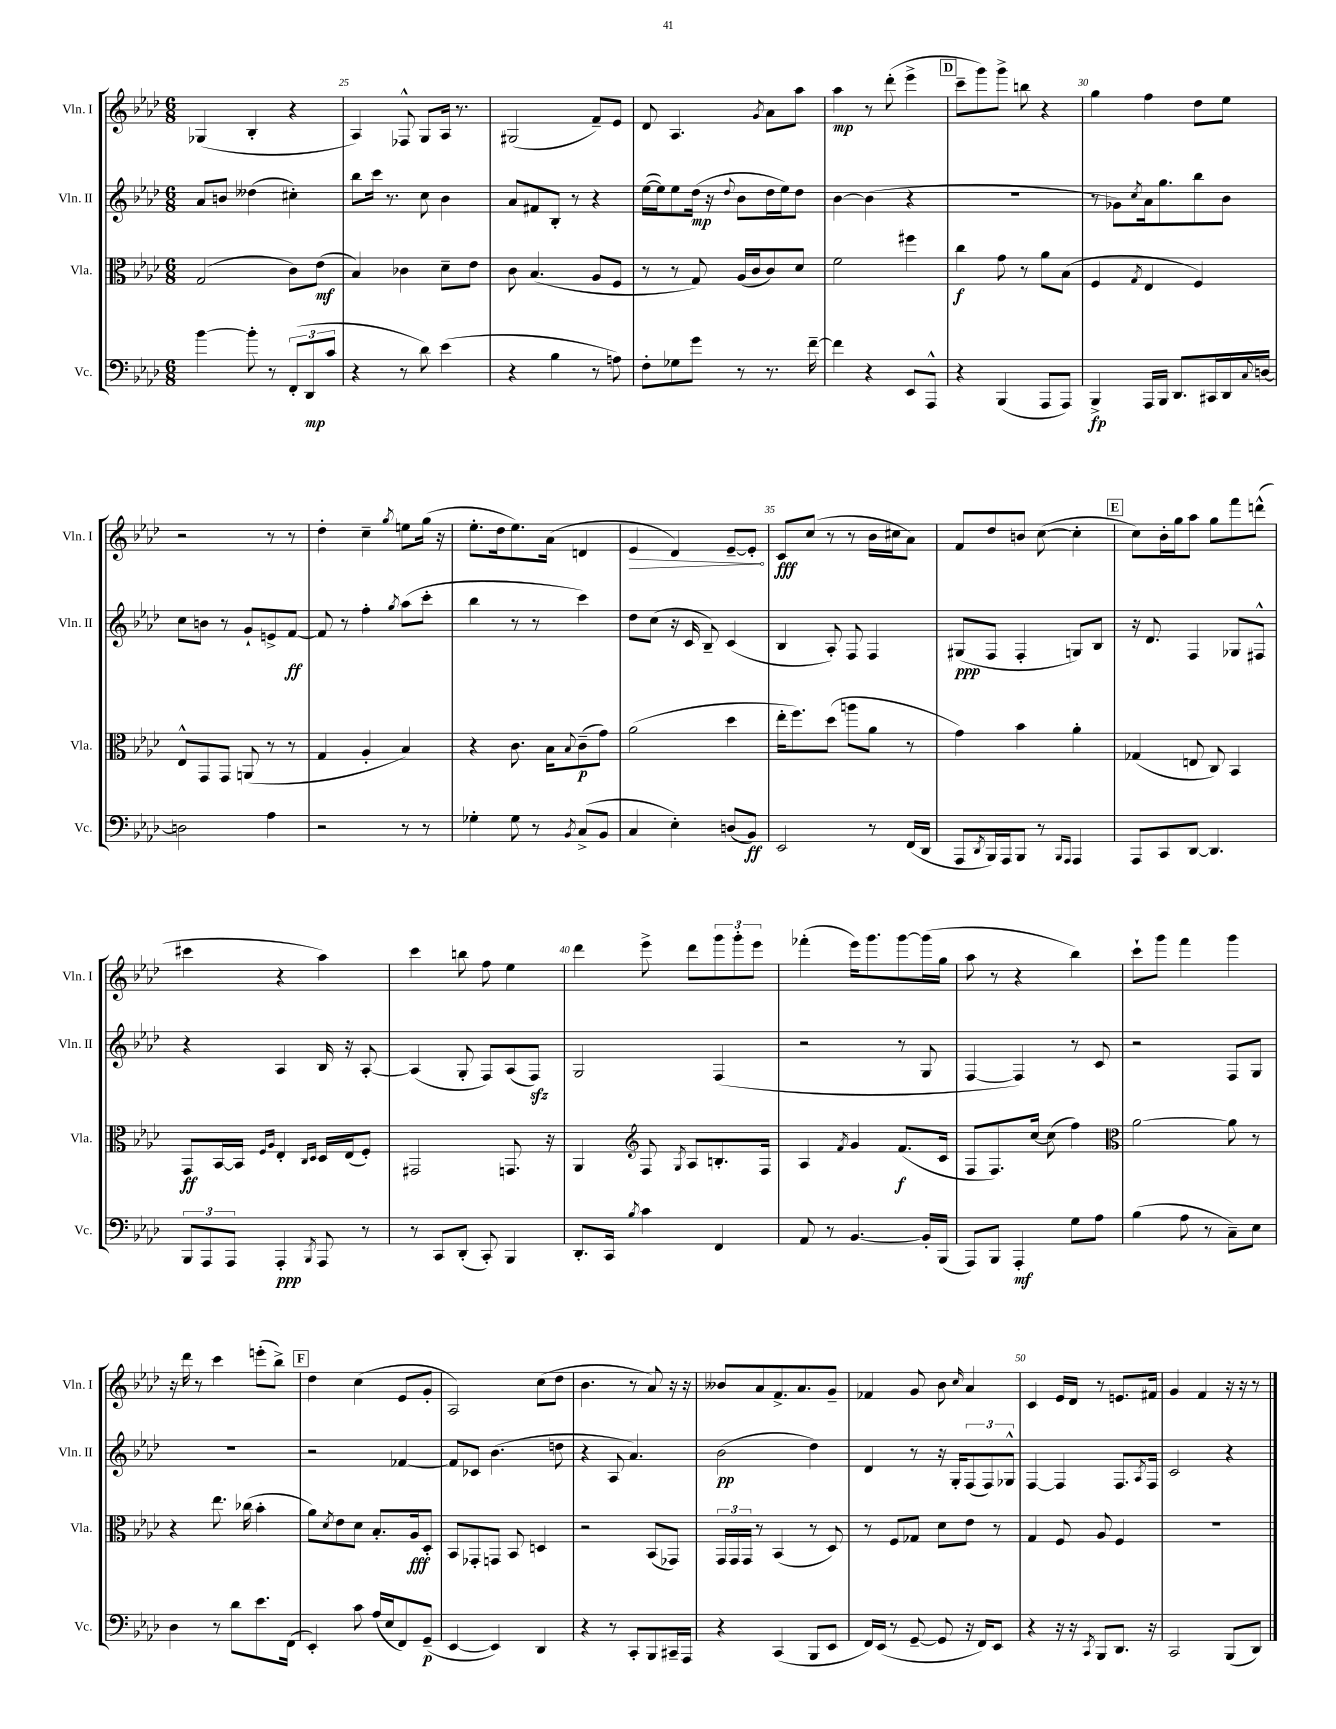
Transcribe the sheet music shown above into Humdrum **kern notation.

**kern	**kern	**kern	**kern
*staff4	*staff3	*staff2	*staff1
*clefF4	*clefC3	*clefG2	*clefG2
*k[b-e-a-d-]	*k[b-e-a-d-]	*k[b-e-a-d-]	*k[b-e-a-d-]
*M6/8	*M6/8	*M6/8	*M6/8
[4b-\	(2G/	8a-/L	(4G-/
.	.	8b/J	.
8b-'\]	.	(4dd--\	4B-'/
8r	.	.	.
(12FF'/L	8c\L)	4cc#'\)	4r
12DD-/	.	.	.
.	(8e-\J	.	.
12c/J	.	.	.
=	=	=	=
4r	4B-/)	8bb-\L	4A-/)
.	.	16ccc\Jk	.
.	.	8.r	.
8r	4c-\	.	8F-^^/
8d-\)	.	8cc\	8G/L
(4e-\	8d-~\L	4b-\	16A-/Jk
.	.	.	8.r
.	8e-\J	.	.
=	=	=	=
4r	8c\	8a-/L	(2G#/
.	(4.B-/	8f#/	.
4B-\	.	8B-'/J	.
.	.	8r	.
8r	8A-/L	4r	8f~/L)
8A\)	8F/J	.	8e-/J
=	=	=	=
8F'\L	8r	([16ee-\LL	8d-/
.	.	16ee-\]J)	.
8G-\	8r	8ee-\	4.A-/
8g\J	8G/)	(16dd-\Jk	.
.	.	16r	.
.	.	8qqdd-/	.
8r	(16A-/LL	8b-\L	.
.	16c/J	.	.
.	.	.	8qg/
8.r	8c/)	16dd-\L	8a-\L
.	.	16ee-\J)	.
.	8d-/J	8dd-\J	8aa-\J
[16f~\	.	.	.
=	=	=	=
4f\]	2f\	[4b-\	4aa-\
4r	.	(4b-\]	8r
.	.	.	(8ddd-'\
8EE-/L	4ff#\	4r	4eee-^\
8AAA-^^/J	.	.	.
=	=	=	=
4r	4cc\	2.r	8ccc~\L
.	.	.	8ggg\)
(4BBB-/	8g\	.	8ggg^\J
.	8r	.	8bb\
8AAA-/L	8a-\L	.	4r
8AAA-/J)	(8B-\J	.	.
=	=	=	=
4BBB-^/	4F/	8r	4gg\
.	.	8g-\L)	.
.	8qG/	8qcc/	.
16AAA-/LL	4E-/	16a-\k	4ff\
16BBB-/JJ	.	8.gg\	.
8.DD-/L	.	.	.
.	4F/)	8bb-\	8dd-\L
16CC#/L	.	.	.
16DD-/	.	8b-\J	8ee-\J
8qqC/	.	.	.
[16D/JJ	.	.	.
=	=	=	=
2D\]	8E-^^/L	8cc\L	2r
.	8GG/	8b\J	.
.	8GG/J	8r	.
.	(8AA/	8g`/L	.
4A-\	8r	8e^/	8r
.	8r	[8f/J	8r
=	=	=	=
2r	4G/	8f/]	4dd-'\
.	.	8r	.
.	4A-'/	4ff'\	4cc~\
.	.	8qgg/	8qgg/
8r	4B-/)	(8aa-\L	8ee\L
8r	.	8ccc'\J	(16gg\Jk
.	.	.	16r
=	=	=	=
4G-'\	4r	4bb-\	8.ee-'\L
.	.	.	16dd-\k
8G-\	8.c\	8r	8.ee-\)
8r	.	8r	.
.	16B-\LK	.	(16a-\Jk
8qBB-/	8qqB-/	.	.
(8C^/L	(8c~\	4ccc\)	4d/
8BB-/J	8g\J)	.	.
=	=	=	=
4C/	(2a-\	8dd-\L	4e-/
.	.	(8cc\J	.
4E-'\)	.	16r	4d-/)
.	.	16c/	.
.	.	8B-~/)	.
(8D/L	4dd-\	(4c/	[8e-~/L
8BB-/J)	.	.	8e-'/]J
=	=	=	=
2EE-/	16ee-'\LK	4B-/	8c/L
.	8.ff\)	.	.
.	.	.	(8cc/J
.	(8dd-\J	8A-'/)	8r
.	8aa\L	8F/	8r
8r	8a-\J	4F/	16b-\LL
.	.	.	16cc#\J
(16FF/LL	8r	.	8a-\J)
16DD-/JJ	.	.	.
=	=	=	=
8AAA-/L	4g\)	(8G#/L	8f/L
8qDD-/	.	.	.
16BBB-/L)	.	8F/J	8dd-/
16AAA-/J	.	.	.
8BBB-/J	4b-\	4F'/	8b/J
8r	.	.	([8cc\
16qqBBB-/LL	.	.	.
16qqAAA-/JJ	.	.	.
4AAA-/	4a-'\	8G/L)	4cc'\]
.	.	8B-/J	.
=	=	=	=
8AAA-/L	(4G-/	16r	8cc\L)
.	.	8.d-/	.
8CC/	.	.	16b-'\L
.	.	.	16gg\J
[8DD-/J	8E/	4F/	8aa-\J
4.DD-/]	8C/)	.	8gg\L
.	4BB-/	8G-/L	8fff\
.	.	8F#^^/J	(8ddd^^\J
=	=	=	=
12BBB-/L	8GG/L	4r	4ccc#\
12AAA-/	.	.	.
.	[16BB-/L	.	.
12AAA-/J	.	.	.
.	16BB-/]JJ	.	.
.	16qqF/LL	.	.
.	16qqA-/JJ	.	.
4AAA-'/	4E-'/	4A-/	4r
.	16qqC/LL	.	.
8qBBB-/	16qqD-/JJ	.	.
8AAA-/	16D-/LL	16B-/	4aa-\)
.	(16E-/J	16r	.
8r	8F'/J)	[8A-'/	.
=	=	=	=
8r	2GG#/	(4A-/]	4ccc\
8CC/L	.	.	.
(8DD-'/J	.	8G'/	8bb\
8CC'/)	.	8F/L)	8ff\
4BBB-/	8.GG/	(8A-/	4ee-\
.	.	8F/J)	.
.	16r	.	.
=	=	=	=
8.DD-'/L	4AA-/	2G/	4ddd-\
16CC/Jk	.	.	.
*	*clefG2	*	*
8qB-/	.	.	.
4c\	8F/	.	8eee-^\
.	8qG/	.	.
.	8A-/L	.	8ddd-\L
4FF/	8.B'/	(4F/	12ggg\
.	.	.	12ggg'\
.	.	.	12eee-\J
.	16F/Jk	.	.
=	=	=	=
8AA-/	4A-/	2r	(4fff-'\
8r	.	.	.
.	8qf/	.	.
[4.BB-/	4g/	.	16eee-\LK)
.	.	.	8.ggg\
.	(8.f/L	8r	[8ggg\
16BB-'/]LL	.	8G/	(16ggg\]L
(16BBB-/JJ	16c/Jk	.	16gg\JJ
=	=	=	=
8AAA-/L)	8F/L	[4F/	8aa-\
8BBB-/J	8.F/)	.	8r
4AAA-'/	.	4F/])	4r
.	[16cc/Jk	.	.
.	(8cc\]	.	.
8G\L	4ff\)	8r	4bb-\)
8A-\J	.	8c/	.
=	=	=	=
*	*clefC3	*	*
(4B-\	[2a-\	2r	8ccc`\L
.	.	.	8ggg\J
8A-\	.	.	4fff\
8r	.	.	.
8C~\L)	8a-\]	8F/L	4ggg\
8E-\J	8r	8G/J	.
=	=	=	=
4D-\	4r	2.r	16r
.	.	.	16ddd-\
.	.	.	8r
8r	8.ee-\	.	4ccc\
8d-\L	.	.	.
.	(16cc-\	.	.
8.e-\	4b-'\	.	(8eee'\L
.	.	.	8bb-^\J)
(16FF\Jk	.	.	.
=	=	=	=
4EE-'/)	8a-\L)	2r	4dd-\
.	8qd-/	.	.
.	8e-\	.	.
8c\	8d-\J	.	(4cc\
(16A-/LL	8.B-'/L	.	.
16E-/J	.	.	.
8FF/)	.	[4f-/	8e-/L
.	16A-/k	.	.
(8GG~/J	8D-'/J	.	8g'/J
=	=	=	=
[4EE-/	8BB-/L	8f-/]L	2A-/)
.	8GG-'/	8c-/J	.
4EE-/])	8GG/J	(4.b-\	.
.	8BB-/	.	.
4DD-/	4D/	.	(8cc\L
.	.	8dd\	8dd-\J
=	=	=	=
4r	2r	4r	4.b-\
8r	.	8A-/	.
8CC'/L	.	4.a-/)	8r
8BBB-/	(8BB-/L	.	8a-/)
16CC#~/L	8GG-/J)	.	16r
16AAA-/JJ	.	.	16r
=	=	=	=
4r	24GG/LL	(2b-\	8b--/L
.	24GG/	.	.
.	24GG/JJ	.	.
.	8r	.	8a-/
(4CC/	(4BB-/	.	8.f^/
.	.	.	8.a-/
8BBB-/L	8r	4dd-\)	.
8EE-/J	8D-/)	.	8g~/J
=	=	=	=
16FF/LL)	8r	4d-/	4f-/
(16EE-/JJ	.	.	.
8r	8F/L	.	.
[8GG~/	8G-/J	8r	8g/
8GG/]	8d-\L	16r	8b-\
.	.	16G'/LK	.
.	.	.	16qqcc/
16r	8e-\J	(12F/	4a-/
16FF/LK)	.	.	.
.	.	12F/)	.
8EE-/J	8r	.	.
.	.	12G-^^/J	.
=	=	=	=
4r	4G/	[4F/	4c/
16r	8F/	4F/]	16e-/LL
16r	.	.	16d-/JJ
8qCC/	.	.	.
8BBB-/L	8A-/	.	8r
8.DD-/J	4F/	8.F/L	8.e/L
.	.	8qA-/	.
16r	.	16F/Jk	16f#/Jk
=	=	=	=
2CC/	2.r	2c/	4g/
.	.	.	4f/
(8BBB-/L	.	4r	16r
.	.	.	16r
8DD-/J)	.	.	8r
==	==	==	==
*-	*-	*-	*-
